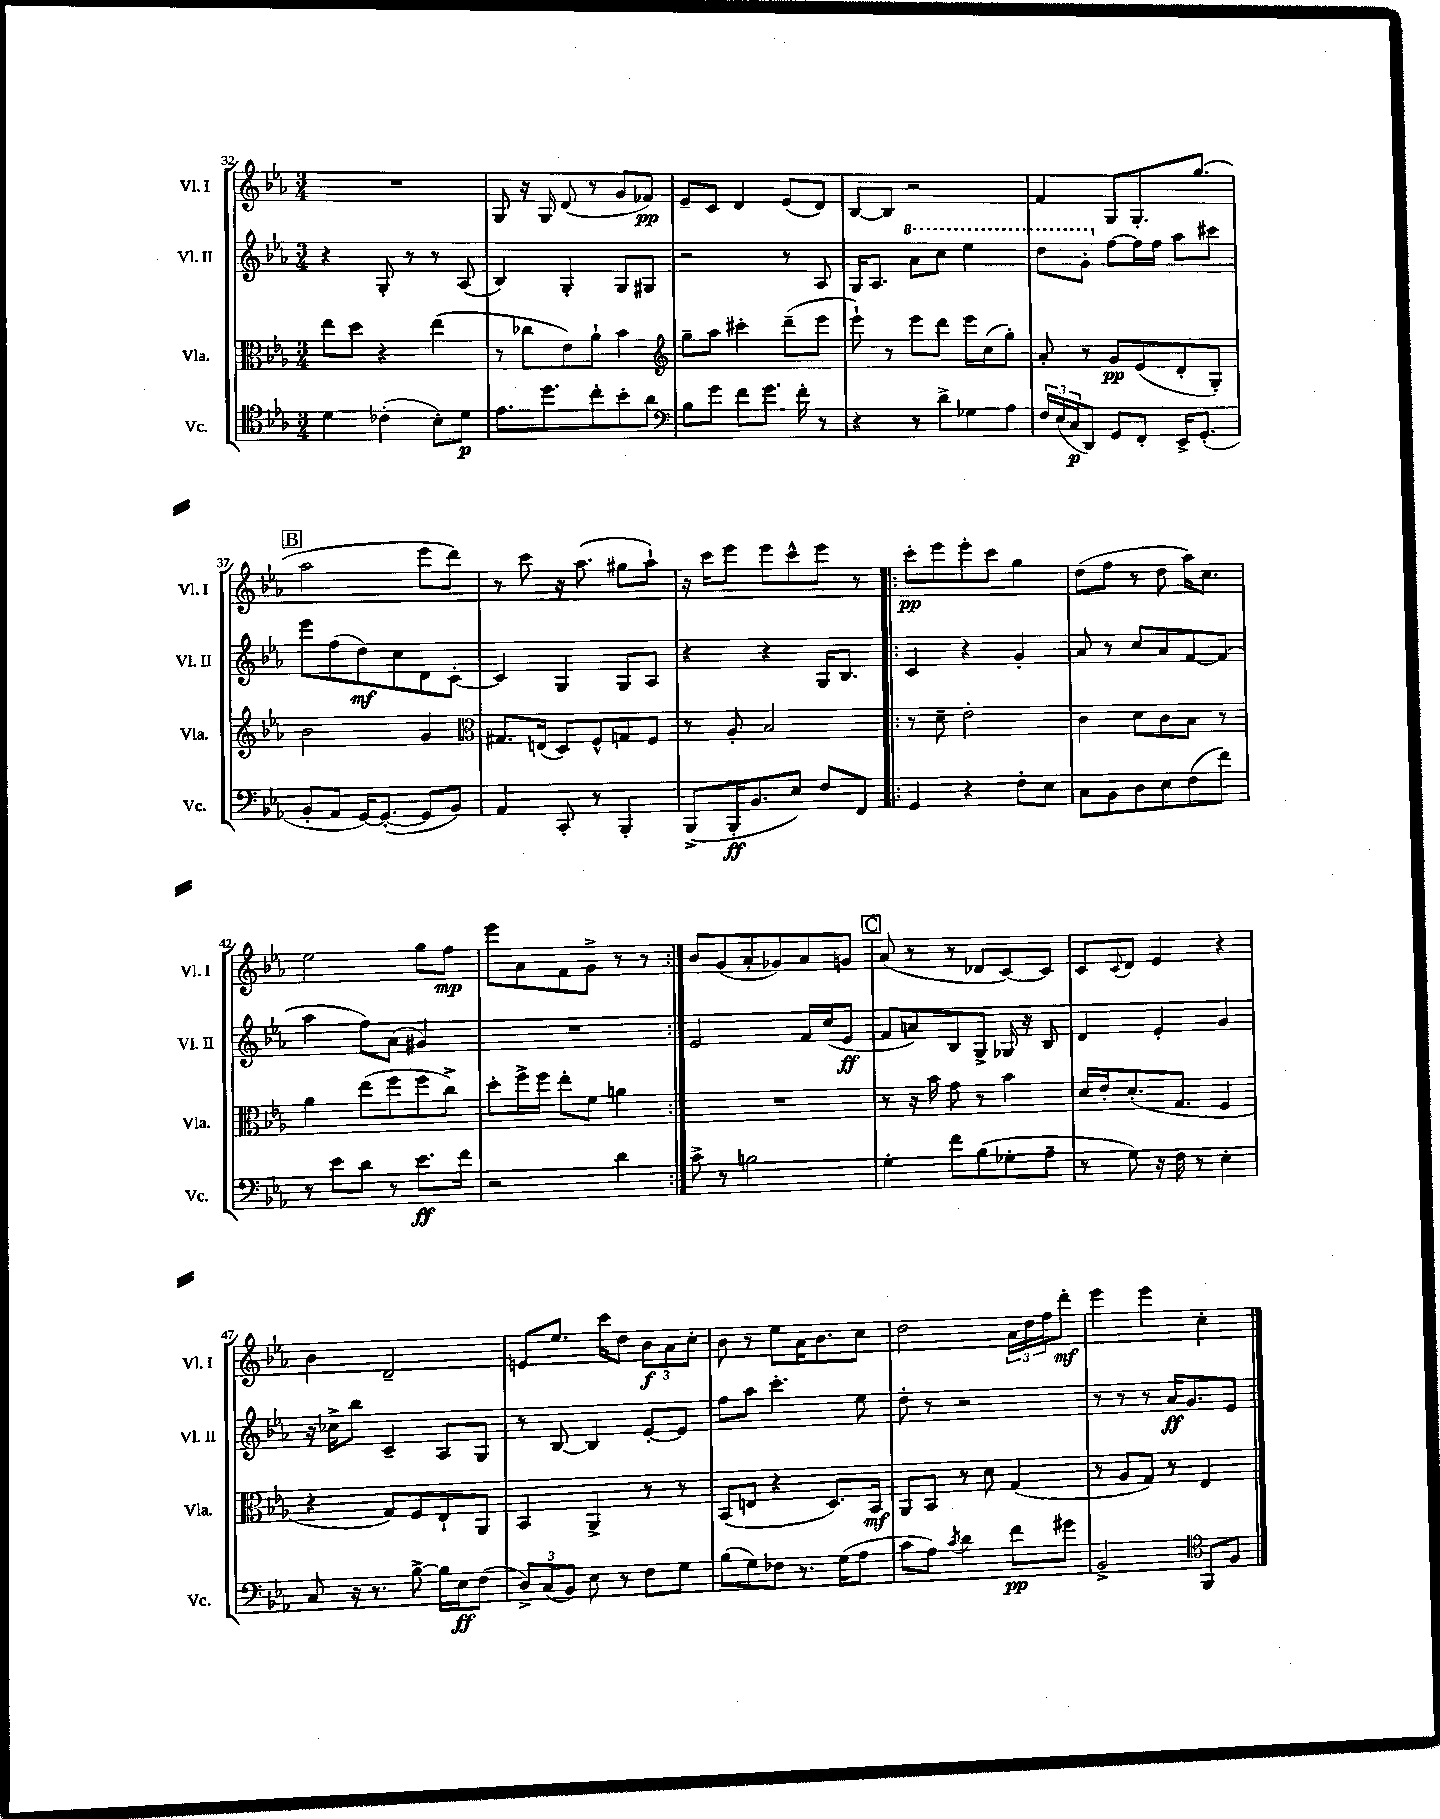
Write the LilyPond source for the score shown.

<<
\new StaffGroup <<
\new Staff = "s0" \with { instrumentName = "Vl. I" shortInstrumentName = "Vl. I" } {
    \clef treble \key ees \major \numericTimeSignature \time 3/4
    R2. |
    g8 r16 g16 d'8( r8 g'8 fes'8\pp) |
    ees'8-- c'8 d'4 ees'8( d'8) |
    bes8~ bes8 r2 |
    f'4 g8 g8.-. g''8.( |
    \mark \markup { \box "B" } aes''2 ees'''8 d'''8) |
    r8 c'''8 r16 aes''8.( gis''8 aes''8-!) |
    r16 c'''16 ees'''8 ees'''8 c'''8-^ ees'''8 r8 |
    \repeat volta 2 { c'''8-.\pp ees'''8 ees'''8-. c'''8 g''4 |
    d''8( f''8 r8 d''8 aes''16) c''8. |
    ees''2 g''8 f''8\mp |
    ees'''8 aes'8 f'8 g'8-> r8 r8 | }
    bes'8 g'8( aes'8-. ges'8) aes'8 g'8 |
    \mark \markup { \box "C" } aes'8( r8 r8 des'8 c'8~) c'8 |
    c'8 \appoggiatura { c'8 } d'8 ees'4 r4 |
    bes'4 d'2-- |
    e'8 ees''8. c'''16 d''8 \tuplet 3/2 { bes'8\f aes'8 c''8-. } |
    bes'8 r8 ees''8 aes'16 bes'8. c''8 |
    d''2 \tuplet 3/2 { aes'16 d''16 f''16 } d'''8-.\mf |
    ees'''4 ees'''4 c''4-. \bar "|." |
}
\new Staff = "s1" \with { instrumentName = "Vl. II" shortInstrumentName = "Vl. II" } {
    \clef treble \key ees \major \numericTimeSignature \time 3/4
    r4 g8-. r8 r8 aes8( |
    bes4) g4-. g8 gis8 |
    r2 r8 aes8 |
    g16 aes8. \ottava #1 aes''8 c'''8 ees'''4 |
    d'''8 g''8-. \ottava #0 f''8~ f''16 f''16 aes''8 cis'''8 |
    \mark \markup { \box "B" } ees'''8 f''8( d''8\mf) c''8 d'8 c'8~-. |
    c'4 g4 g8 aes8 |
    r4 r4 g16 bes8. |
    \repeat volta 2 { c'4 r4 g'4-. |
    aes'8 r8 c''8 aes'8 f'8~ f'8( |
    aes''4 f''8) aes'8( gis'4) |
    R2. | }
    ees'2 f'16 c''16( ees'8\ff |
    \mark \markup { \box "C" } f'8 a'8) bes8 g8-> ges16 r16 bes8 |
    d'4 ees'4-. g'4 |
    r16 ces''16-> bes''8 c'4-- aes8 g8 |
    r8 bes8~ bes4 ees'8~-. ees'8 |
    f''8 aes''8 c'''4.-. ees''8 |
    d''8-. r8 r2 |
    r8 r8 r8 aes'16\ff g'8. ees'8 \bar "|." |
}
\new Staff = "s2" \with { instrumentName = "Vla." shortInstrumentName = "Vla." } {
    \clef alto \key ees \major \numericTimeSignature \time 3/4
    ees''8 d''8 r4 ees''4( |
    r8 ces''8 ees'8) aes'8-! bes'4 |
    \clef treble g''8-- aes''8 cis'''4-. d'''8--( ees'''8 |
    ees'''8-!) r8 ees'''8 d'''8 ees'''16 c''16( g''8-.) |
    aes'8-. r8 g'8\pp ees'8( d'8-. g8-.) |
    \mark \markup { \box "B" } bes'2 g'4 |
    \clef alto gis8. e16( d8) f8-^ g8 f8 |
    r8 aes8-. bes2 |
    \repeat volta 2 { r8 d'8-- ees'2-. |
    c'4 d'8 c'8 bes8 r8 |
    aes'4 ees''8( f''8 f''8 c''8->) |
    d''8-. f''16-> f''16 ees''8-. f'8 a'4 | }
    R2. |
    \mark \markup { \box "C" } r8 r16 bes'16 g'8 r8 bes'4 |
    d'16 ees'16-. d'8.-.( g8. f4 |
    r4 g8) f8 ees8-! aes,8 |
    bes,4 aes,4-> r8 r8 |
    bes,8( e8 r4 d8.) bes,16\mf |
    aes,8 bes,8 r8 d'8 g4( |
    r8 aes8 g8) r8 ees4 \bar "|." |
}
\new Staff = "s3" \with { instrumentName = "Vc." shortInstrumentName = "Vc." } {
    \clef tenor \key ees \major \numericTimeSignature \time 3/4
    d'4 ces'4-.( bes8-.) d'8\p |
    ees'8. d''8. c''8-. bes'8-. aes'8 |
    \clef bass bes8 g'8 f'8 g'8. f'16-. r8 |
    r4 r8 d'8-> ges8 aes8 |
    \tuplet 3/2 { f16 ees16( c16\p } d,8) g,8 f,8-. ees,16-> g,8.-.( |
    \mark \markup { \box "B" } bes,8-. aes,8 g,16~) g,8.~-.( g,8 bes,8) |
    aes,4 c,8-. r8 bes,,4-. |
    bes,,8->( bes,,16-.\ff bes,8. ees8) f8 f,8 |
    \repeat volta 2 { g,4 r4 f8-. ees8 |
    c8 bes,8 d8 ees8 f8( f'8) |
    r8 ees'8 d'8 r8 ees'8.\ff f'16 |
    r2 d'4 | }
    c'8-> r8 b2 |
    \mark \markup { \box "C" } g4-. f'8 bes8( ges8-. aes8-- |
    r8 g8) r16 f16 r8 ees4-. |
    c8 r16 r8. bes8~-> bes16 ees16\ff f8( |
    \tuplet 3/2 { d8->) c8( bes,8) } ees8 r8 f8 g8 |
    bes8( g8) fes8 r8. g16( aes8 |
    c'8 aes8) \acciaccatura { c'8 } d'4 f'8\pp gis'8 |
    bes,2-> \clef tenor f,8 f8 \bar "|." |
}
>>
>>
\layout { \context { \Score currentBarNumber = #32 } }
